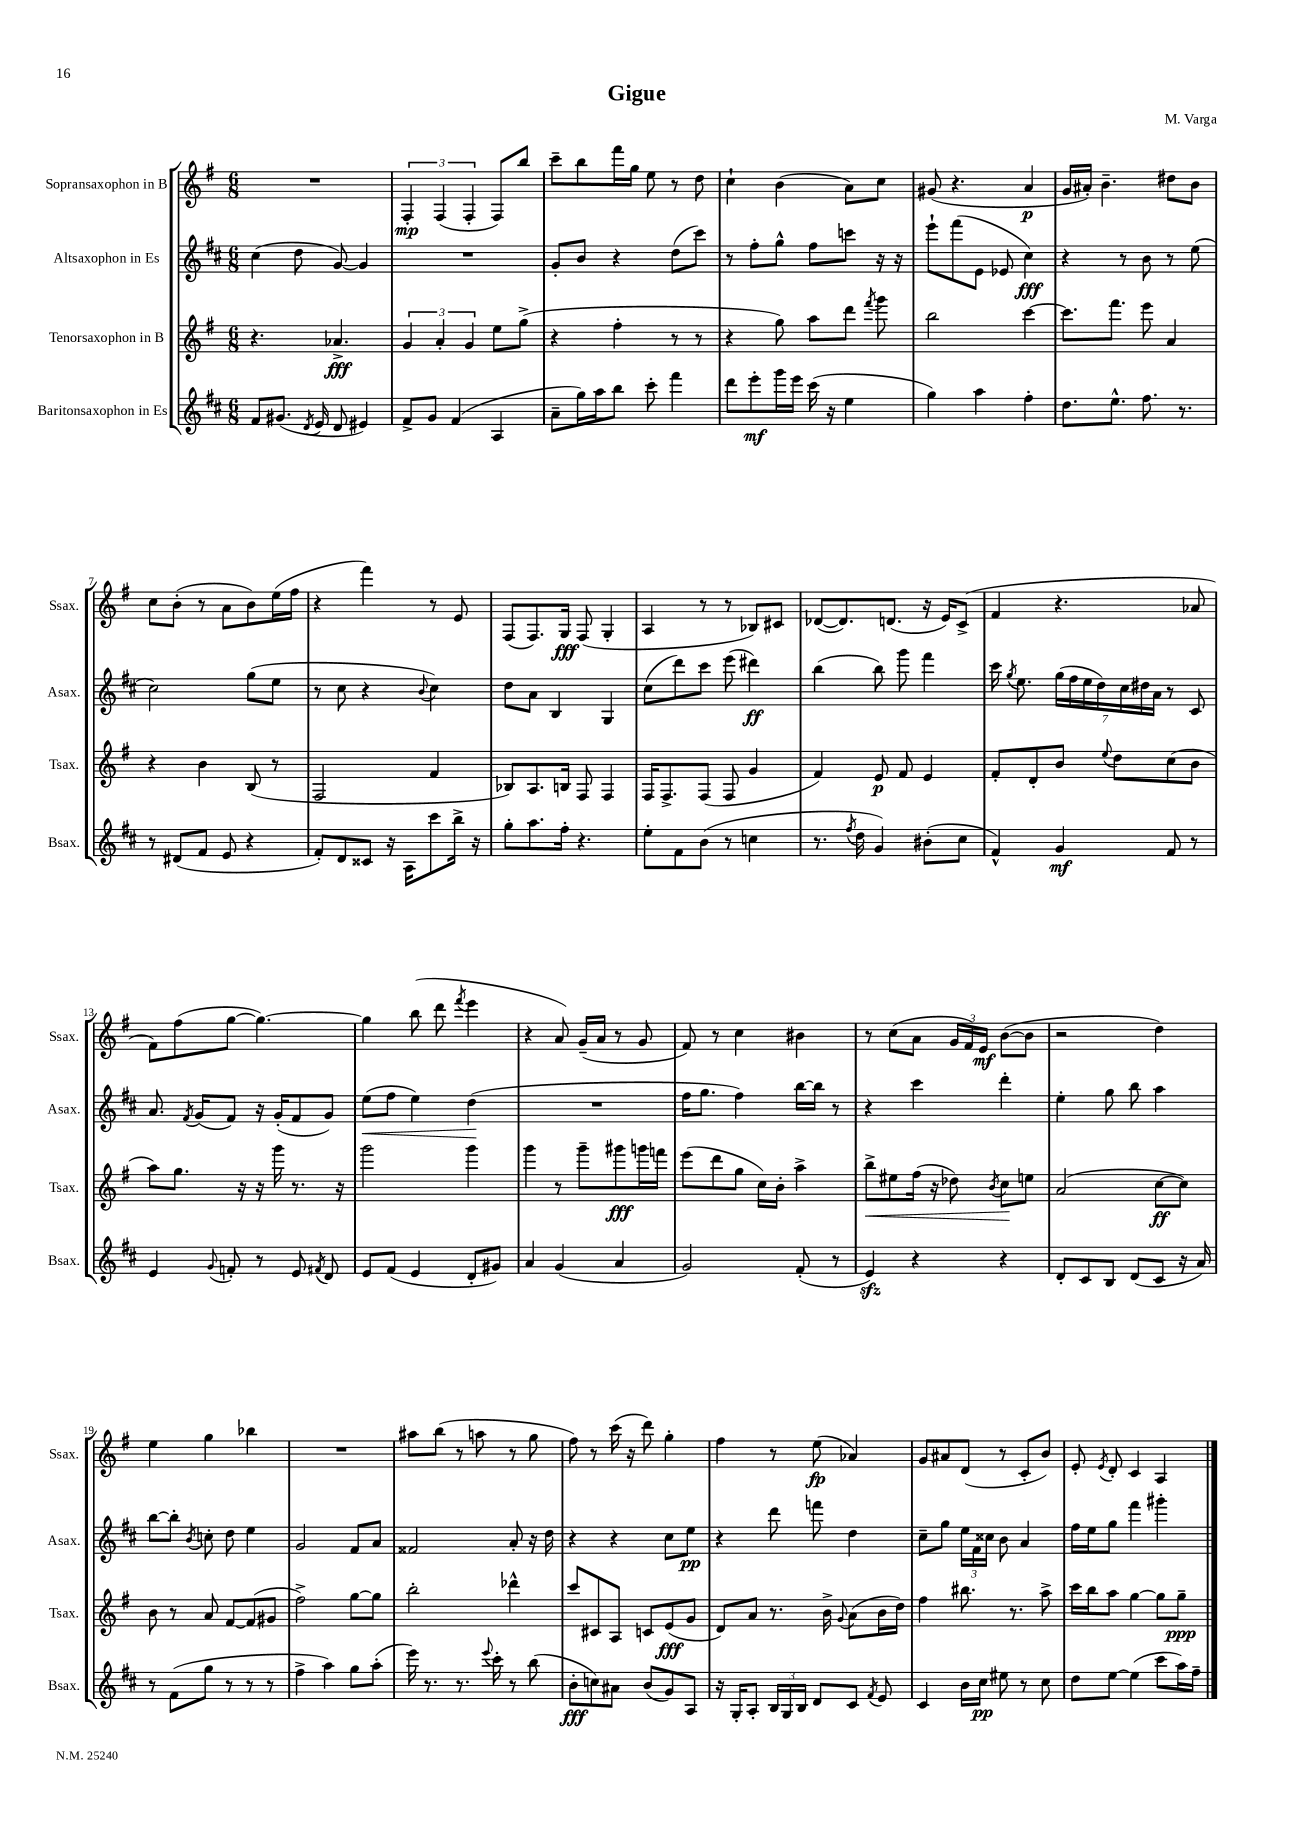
\header { title = "Gigue" composer = "M. Varga" }
<<
\new StaffGroup <<
\new Staff = "s0" \with { instrumentName = "Sopransaxophon in B" shortInstrumentName = "Ssax." } {
    \clef treble \key g \major \numericTimeSignature \time 6/8
    \autoBeamOff R2. |
    \tuplet 3/2 { fis4-.\mp fis4( fis4-. } fis8[) b''8] |
    c'''8[-- b''8 fis'''16 g''16] e''8 r8 d''8 |
    c''4-! b'4( a'8[) c''8] |
    gis'8( r4. a'4\p |
    g'16[ ais'16]-.) b'4.-- dis''8[ b'8] |
    c''8[ b'8]-.( r8 a'8[ b'8) e''16( fis''16] |
    r4 fis'''4) r8 e'8 |
    fis8[( fis8.) g16]\fff fis8( g4-. |
    a4 r8 r8 bes8[) cis'8] |
    des'8[~( des'8.) d'8.]( r16 e'16[) c'8]->( |
    fis'4 r4. aes'8 |
    fis'8[) fis''8( g''8]~ g''4.~) |
    g''4 b''8( d'''8 \acciaccatura { fis'''8 } e'''4 |
    r4 a'8) g'16[--( a'16] r8 g'8 |
    fis'8) r8 c''4 bis'4 |
    r8 c''8[( a'8] \tuplet 3/2 { g'16[ fis'16) e'16]\mf } b'8[~( b'8] |
    r2 d''4) |
    e''4 g''4 bes''4 |
    R2. |
    ais''8[ b''8]( r8 a''8 r8 g''8 |
    fis''8) r8 c'''16( r16 d'''8) g''4-. |
    fis''4 r8 e''8\fp( aes'4) |
    g'8[ ais'8 d'8]( r8 c'8[-. b'8]) |
    e'8-. \acciaccatura { e'8 } d'8-. c'4 a4 \bar "|." |
}
\new Staff = "s1" \with { instrumentName = "Altsaxophon in Es" shortInstrumentName = "Asax." } {
    \clef treble \key d \major \numericTimeSignature \time 6/8
    \autoBeamOff cis''4( d''8 g'8~) g'4 |
    R2. |
    g'8[-. b'8] r4 d''8[( cis'''8]) |
    r8 fis''8[-. g''8]-^ fis''8[ c'''8] r16 r16 |
    e'''8[-! fis'''8( e'8] ees'8 cis''4\fff) |
    r4 r8 b'8 r8 e''8( |
    cis''2) g''8[( e''8] |
    r8 cis''8 r4 \appoggiatura { b'8 } cis''4) |
    d''8[ a'8] b4 g4 |
    cis''8[( d'''8) cis'''8] e'''8( dis'''4\ff) |
    b''4( b''8) g'''8 fis'''4 |
    cis'''16 \acciaccatura { g''8 } e''8. \tuplet 7/4 { g''16[( fis''16 e''16 d''16) cis''16 dis''16 a'16] } r8 cis'8 |
    a'8. \acciaccatura { fis'8 } g'16[( fis'8]) r16 g'16[-.( fis'8 g'8]) |
    e''8[\<( fis''8] e''4) d''4\!( |
    R2. |
    fis''16[ g''8.] fis''4) b''16[~ b''16] r8 |
    r4 cis'''4 d'''4-. |
    e''4-. g''8 b''8 a''4 |
    b''8[~ b''8]-. \acciaccatura { b'8 } c''8-. d''8 e''4 |
    g'2 fis'8[ a'8] |
    fisis'2 a'8-. r16 d''16 |
    r4 r4 cis''8[ e''8]\pp |
    r4 d'''8 f'''8 d''4 |
    cis''8[-- g''8] \tuplet 3/2 { e''16[ fis'16 cisis''16] } b'8 a'4 |
    fis''16[ e''16 g''8] fis'''4 gis'''4-. \bar "|." |
}
\new Staff = "s2" \with { instrumentName = "Tenorsaxophon in B" shortInstrumentName = "Tsax." } {
    \clef treble \key g \major \numericTimeSignature \time 6/8
    \autoBeamOff r4. aes'4.->\fff |
    \tuplet 3/2 { g'4 a'4-. g'4 } e''8[ g''8]->( |
    r4 fis''4-. r8 r8 |
    r4 g''8) a''8[ d'''8] \acciaccatura { fis'''8 } g'''8 |
    b''2 c'''4~ |
    c'''8.[ fis'''8.] e'''8 a'4 |
    r4 b'4 b8( r8 |
    fis2 fis'4 |
    bes8[) a8. b16] fis8 fis4 |
    fis16[ fis8.-> fis8]( fis8 g'4 |
    fis'4) e'8\p fis'8 e'4 |
    fis'8[-. d'8-. b'8] \appoggiatura { e''8 } d''8[ c''8( b'8] |
    a''8[) g''8.] r16 r16 g'''16 r8. r16 |
    g'''2 g'''4 |
    g'''4 r8 g'''8[-- gis'''8\fff g'''16 f'''16] |
    e'''8[( d'''8 g''8] c''16[) b'16]-. a''4-> |
    b''8[->\< eis''8 fis''16]( r16 des''8) \acciaccatura { b'8 } c''8[\! e''8] |
    a'2( c''8[~\ff c''8]) |
    b'8 r8 a'8 fis'8[~ fis'8( gis'8] |
    fis''2->) g''8[~ g''8] |
    b''2-. des'''4-^ |
    c'''8[ cis'8 a8] c'8[ e'8\fff( g'8] |
    d'8[) a'8] r8. b'16-> \appoggiatura { g'8 } a'8[( b'16 d''16]) |
    fis''4 bis''8. r8. a''8-> |
    c'''16[ b''16 a''8] g''4~ g''8[ g''8]--\ppp \bar "|." |
}
\new Staff = "s3" \with { instrumentName = "Baritonsaxophon in Es" shortInstrumentName = "Bsax." } {
    \clef treble \key d \major \numericTimeSignature \time 6/8
    \autoBeamOff fis'8[ gis'8.]( \acciaccatura { d'8 } e'16 d'8 eis'4) |
    fis'8[-> g'8] fis'4( a4 |
    a'8[-- g''16) a''16 b''8] cis'''8-. fis'''4 |
    d'''8[ e'''8-.\mf g'''16 e'''16] cis'''16( r16 e''4 |
    g''4) a''4 fis''4-. |
    d''8.[ e''8.]-^ fis''8. r8. |
    r8 dis'8[( fis'8] e'8 r4 |
    fis'8[-.) d'8 cisis'8] r16 a16[ cis'''8 b''16]-> r16 |
    g''8[-. a''8. fis''16]-. r4. |
    e''8[-. fis'8 b'8]( r8 c''4 |
    r8. \acciaccatura { fis''8 } d''16 g'4) bis'8[-.( cis''8] |
    fis'4-^) g'4\mf fis'8 r8 |
    e'4 \appoggiatura { g'8 } f'8-. r8 e'8 \acciaccatura { fis'8 } d'8 |
    e'8[ fis'8]( e'4 d'8[-. gis'8]) |
    a'4 g'4( a'4 |
    g'2) fis'8-.( r8 |
    e'4\sfz) r4 r4 |
    d'8[-. cis'8 b8] d'8[( cis'8] r16 a'16) |
    r8 fis'8[( g''8] r8 r8 r8 |
    fis''4-> a''4) g''8[ a''8]-.( |
    e'''16) r8. r8. \appoggiatura { e'''8 } cis'''16-. r8 b''8( |
    b'8[-.\fff c''8) ais'8] b'8[( g'8) a8] |
    r16 g16[-. a8]-. \tuplet 3/2 { b16[ g16 b16] } d'8[ cis'8] \acciaccatura { fis'8 } e'8 |
    cis'4 b'16[ cis''16]\pp eis''8 r8 cis''8 |
    d''8[ e''8]~ e''4( cis'''8[ a''16) fis''16]-- \bar "|." |
}
>>
>>
